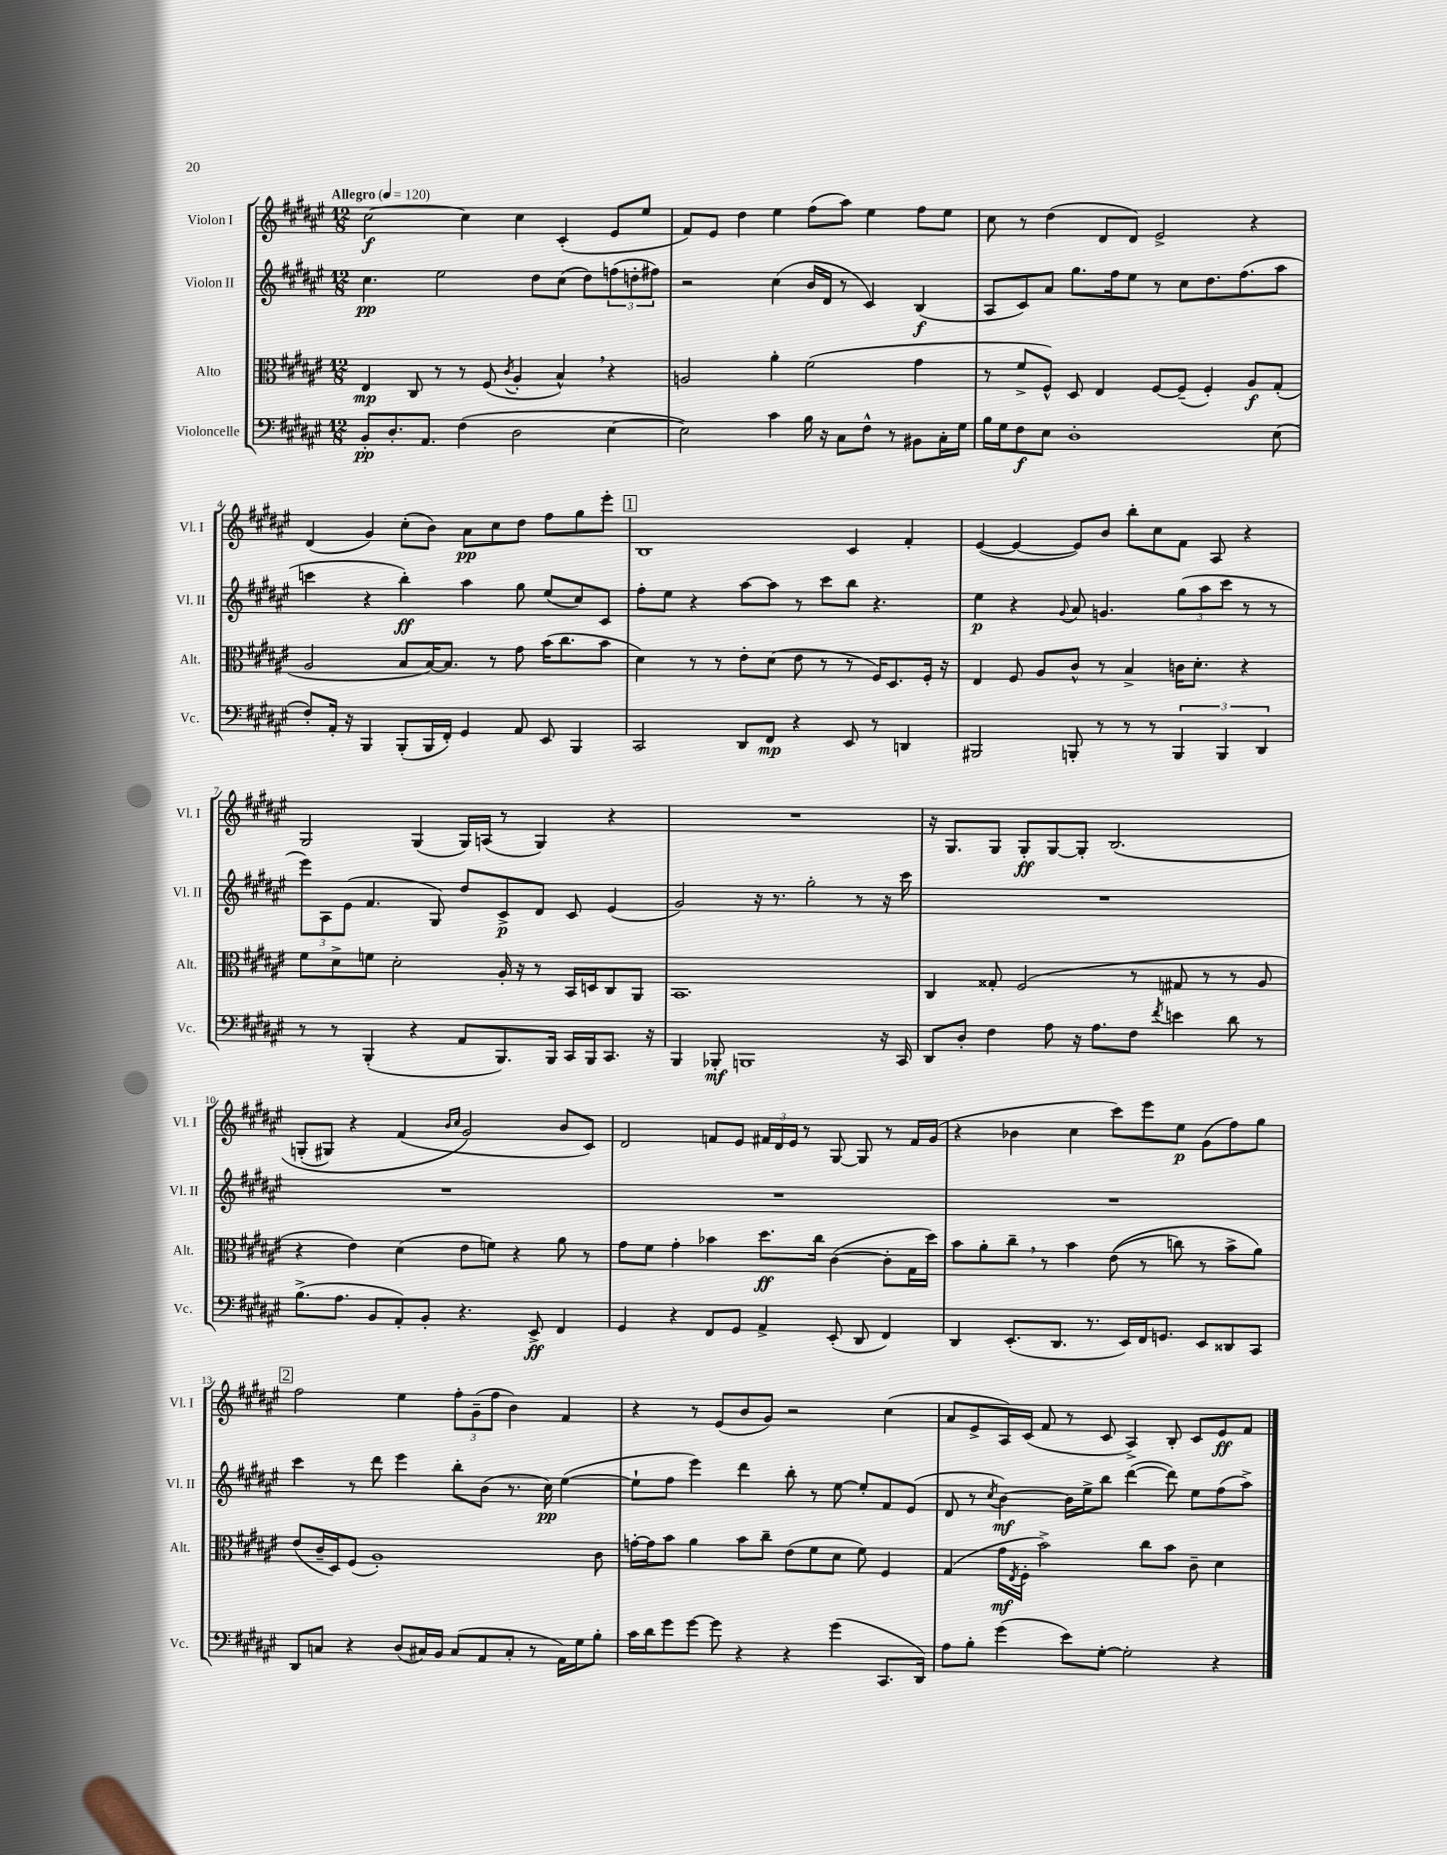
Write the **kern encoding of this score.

**kern	**dynam	**kern	**dynam	**kern	**dynam	**kern	**dynam
*part4	*part4	*part3	*part3	*part2	*part2	*part1	*part1
*staff4	*staff4	*staff3	*staff3	*staff2	*staff2	*staff1	*staff1
*I"Violoncelle	*	*I"Alto	*	*I"Violon II	*	*I"Violon I	*
*I'Vc.	*	*I'Alt.	*	*I'Vl. II	*	*I'Vl. I	*
*clefF4	*	*clefC3	*	*clefG2	*	*clefG2	*
*k[f#c#g#d#a#e#]	*	*k[f#c#g#d#a#e#]	*	*k[f#c#g#d#a#e#]	*	*k[f#c#g#d#a#e#]	*
*M12/8	*	*M12/8	*	*M12/8	*	*M12/8	*
*MM120	*	*MM120	*	*MM120	*	*MM120	*
=1	=1	=1	=1	=1	=1	=1	=1
!	!	!	!	!	!	!LO:TX:a:B:t=Allegro	!
8BB'/L	pp	4E#/	mp	4.cc#\	pp	[2cc#\	f
8.D#'/	.	.	.	.	.	.	.
.	.	8C#/	.	.	.	.	.
8.AA#/J	.	.	.	.	.	.	.
.	.	8r	.	2ee#\	.	.	.
(4F#\	.	8r	.	.	.	4cc#\]	.
.	.	(8F#/	.	.	.	.	.
.	.	8qc#/	.	.	.	.	.
2D#\	.	4A#'/	.	.	.	4cc#\	.
.	.	.	.	8dd#\L	.	.	.
.	.	4B^^,/)	.	(8cc#\J	.	(4c#'/	.
.	.	.	.	8dd#\L)	.	.	.
[4E#\	.	4r	.	(12ffn\	.	8e#/L	.
.	.	.	.	12ddn'\	.	.	.
.	.	.	.	.	.	8ee#/J	.
.	.	.	.	12ff#X\J)	.	.	.
=2	=2	=2	=2	=2	=2	=2	=2
2E#\])	.	2An/	.	2r	.	8f#/L)	.
.	.	.	.	.	.	8e#/J	.
.	.	.	.	.	.	4dd#\	.
4c#\	.	4a#'\	.	(4cc#\	.	4ee#\	.
16B\	.	(2f#\	.	16b/LL	.	(8ff#\L	.
16r	.	.	.	16d#/JJ	.	.	.
8C#\L	.	.	.	8r	.	8aa#\J)	.
8F#^^\J	.	.	.	4c#/)	.	4ee#\	.
8r	.	.	.	.	.	.	.
8BB#X\L	.	4g#\	.	(4B/	f	8ff#\L	.
16C#'\L	.	.	.	.	.	8ee#\J	.
16G#\JJ	.	.	.	.	.	.	.
=3	=3	=3	=3	=3	=3	=3	=3
16B\LL	.	8r	.	8A#/L	.	8cc#\	.
16G#\J	.	.	.	.	.	.	.
8F#\	f	8f#^/L	.	8c#/)	.	8r	.
8E#\J	.	8F#^^/J)	.	8a#/J	.	(4dd#\	.
1D#'	.	8D#/	.	8.gg#\L	.	.	.
.	.	4E#/	.	.	.	8d#/L	.
.	.	.	.	16ff#\k	.	.	.
.	.	.	.	8ee#\J	.	8d#/J)	.
.	.	[8F#/L	.	8r	.	2e#^/	.
.	.	(8F#~/J]	.	8cc#\L	.	.	.
.	.	4F#'/)	.	8.dd#\	.	.	.
.	.	.	.	(8.ff#\	.	.	.
.	.	8A#/L	f	.	.	4r	.
(8E#\	.	(8G#'/J	.	8aa#\J	.	.	.
!!LO:LB:g=z
=4	=4	=4	=4	=4	=4	=4	=4
8F#'/L)	.	2A#/	.	4cccn\	.	(4d#/	.
16AA#'/Jk	.	.	.	.	.	.	.
16r	.	.	.	.	.	.	.
4BBB/	.	.	.	4r	.	4g#/)	.
(8BBB'/L	.	8B/L	.	4bb'\)	ff	(8cc#'\L	.
16BBB/L	.	[16B/K)	.	.	.	8b\J)	.
16FF#'/JJ)	.	8.B/J]	.	.	.	.	.
4GG#/	.	.	.	4aa#\	.	8a#\L	pp
.	.	8r	.	.	.	8cc#\	.
8AA#/	.	8g#\	.	8gg#\	.	8dd#\J	.
8EE#/	.	(16b\KL	.	(8ee#/L	.	8ff#\L	.
.	.	8.cc#\	.	.	.	.	.
4BBB/	.	.	.	8cc#/)	.	8gg#\	.
.	.	8b\J	.	8c#/J	.	8eee#'\J	.
!!LO:REH:place=s1:t=1
=5	=5	=5	=5	=5	=5	=5	=5
2CC#/	.	4d#\)	.	8ff#'\L	.	1B	.
.	.	.	.	8ee#\J	.	.	.
.	.	8r	.	4r	.	.	.
.	.	8r	.	.	.	.	.
8DD#/L	.	8e#'\L	.	[8aa#\L	.	.	.
8FF#/J	mp	(8d#\J	.	8aa#\J]	.	.	.
4r	.	8e#\	.	8r	.	.	.
.	.	8r	.	8ccc#\L	.	.	.
8EE#/	.	8r	.	8bb\J	.	4c#/	.
8r	.	16F#/KL)	.	4.r	.	.	.
.	.	8.D#/	.	.	.	.	.
4DDn/	.	.	.	.	.	4f#'/	.
.	.	16F#'/Jk	.	.	.	.	.
.	.	16r	.	.	.	.	.
=6	=6	=6	=6	=6	=6	=6	=6
2BBB#X/	.	4E#/	.	4ee#\	p	([4e#/	.
.	.	8F#/	.	4r	.	4e#/_	.
.	.	8A#/L	.	.	.	.	.
.	.	.	.	8qqg#/	.	.	.
8BBBn'/	.	8c#^^/J	.	8a#/	.	8e#/L])	.
8r	.	8r	.	4.gn/	.	8b/J	.
8r	.	4B^/	.	.	.	8bb'\L	.
8r	.	.	.	.	.	8cc#\	.
6BBB/	.	16cn\KL	.	(12gg#\L	.	8f#\J	.
.	.	8.d#'\J	.	.	.	.	.
.	.	.	.	12aa#\	.	.	.
.	.	.	.	.	.	8A#/	.
6BBB/	.	.	.	12ccc#\J	.	.	.
.	.	4r	.	8r	.	4r	.
6DD#/	.	.	.	.	.	.	.
.	.	.	.	8r	.	.	.
!!LO:LB:g=z
=7	=7	=7	=7	=7	=7	=7	=7
8r	.	8f#\L	.	12eee#\L)	.	2G#/	.
.	.	.	.	12A#\	.	.	.
8r	.	8d#^\	.	.	.	.	.
.	.	.	.	(12e#\J	.	.	.
(4BBB'/	.	8fn\J	.	4.f#/	.	.	.
.	.	2d#'\	.	.	.	.	.
4r	.	.	.	.	.	(4G#/	.
.	.	.	.	8G#/)	.	.	.
8AA#/L	.	.	.	8dd#/L	.	16G#/LL)	.
.	.	.	.	.	.	(16An/JJ	.
8.BBB/)	.	16A#'/	.	8c#^/	p	8r	.
.	.	16r	.	.	.	.	.
.	.	8r	.	8d#/J	.	4G#/)	.
16BBB/Jk	.	.	.	.	.	.	.
16CC#/LL	.	16BB/LL	.	8c#/	.	.	.
16BBB/J	.	16Dn/J	.	.	.	.	.
8.CC#/J	.	8C#/	.	(4e#/	.	4r	.
.	.	8AA#/J	.	.	.	.	.
16r	.	.	.	.	.	.	.
=8	=8	=8	=8	=8	=8	=8	=8
4BBB/	.	1.BB	.	2g#/)	.	1.r	.
8BBB-X'/	mf	.	.	.	.	.	.
1BBBn	.	.	.	.	.	.	.
.	.	.	.	16r	.	.	.
.	.	.	.	8.r	.	.	.
.	.	.	.	2gg#'\	.	.	.
.	.	.	.	8r	.	.	.
16r	.	.	.	16r	.	.	.
16CC#/	.	.	.	16ccc#\	.	.	.
=9	=9	=9	=9	=9	=9	=9	=9
8DD#/L	.	4C#/	.	1.r	.	16r	.
.	.	.	.	.	.	8.G#/L	.
8D#'/J	.	.	.	.	.	.	.
4F#\	.	8G##X'/	.	.	.	8G#/J	.
.	.	(2F#/	.	.	.	8G#'/L	ff
8A#\	.	.	.	.	.	[8G#/	.
16r	.	.	.	.	.	8G#'/J]	.
8.A#\L	.	.	.	.	.	.	.
.	.	.	.	.	.	(2.B/	.
8F#\J	.	8r	.	.	.	.	.
8qf#/	.	.	.	.	.	.	.
4en\	.	8G#X/	.	.	.	.	.
.	.	8r	.	.	.	.	.
8d#\	.	8r	.	.	.	.	.
8r	.	8A#/	.	.	.	.	.
!!LO:LB:g=z
=10	=10	=10	=10	=10	=10	=10	=10
(8.B^\L	.	4r	.	1.r	.	(8Gn'/L	.
.	.	.	.	.	.	8G#X/J)	.
8.A#\J	.	.	.	.	.	.	.
.	.	4e#\)	.	.	.	4r	.
8BB/L	.	.	.	.	.	.	.
8AA#'/)	.	(4d#\	.	.	.	(4f#/	.
8BB'/J	.	.	.	.	.	.	.
.	.	.	.	.	.	16qqb/LL	.
.	.	.	.	.	.	16qqcc#/JJ	.
4.r	.	8e#\L	.	.	.	2g#/)	.
.	.	8fn\J)	.	.	.	.	.
.	.	4r	.	.	.	.	.
8EE#^/	ff	.	.	.	.	.	.
4FF#/	.	8a#\	.	.	.	8b/L	.
.	.	8r	.	.	.	8c#/J)	.
=11	=11	=11	=11	=11	=11	=11	=11
4GG#/	.	8g#\L	.	1.r	.	2d#/	.
.	.	8f#\J	.	.	.	.	.
4r	.	4g#'\	.	.	.	.	.
8FF#/L	.	4b-X\	.	.	.	8fn/L	.
8GG#/J	.	.	.	.	.	8e#/J	.
4AA#^/	.	8.dd#\L	ff	.	.	24f#X/LL	.
.	.	.	.	.	.	24d#/	.
.	.	.	.	.	.	24e#/JJ	.
.	.	.	.	.	.	8r	.
.	.	16cc#\Jk	.	.	.	.	.
(8EE#'/	.	([4c#\	.	.	.	[8G#/	.
8DD#/	.	.	.	.	.	8G#/]	.
4FF#/)	.	8c#'\L]	.	.	.	8r	.
.	.	16G#\L	.	.	.	16f#/LL	.
.	.	16dd#\JJ)	.	.	.	(16g#/JJ	.
=12	=12	=12	=12	=12	=12	=12	=12
4DD#/	.	8b\L	.	1.r	.	4r	.
.	.	8a#'\	.	.	.	.	.
(8.EE#'/L	.	8cc#~,\J	.	.	.	4b-X\	.
.	.	8r	.	.	.	.	.
8.DD#/J	.	.	.	.	.	.	.
.	.	4b\	.	.	.	4cc#\	.
8.r	.	.	.	.	.	.	.
.	.	((8e#\	.	.	.	8ccc#\L)	.
16EE#/LL)	.	.	.	.	.	.	.
16FF#/J	.	8r	.	.	.	8eee#\	.
8.GGn/J	.	.	.	.	.	.	.
.	.	8ccn\)	.	.	.	8ee#\J	p
8EE#/L	.	8r	.	.	.	(8g#\L	.
8DD##X/	.	8b^\L	.	.	.	8ff#\)	.
8CC#/J	.	8a#\J)	.	.	.	8gg#\J	.
!!LO:LB:g=z
!!LO:REH:place=s1:t=2
=13	=13	=13	=13	=13	=13	=13	=13
8DD#/L	.	(8e#/L	.	4ccc#\	.	2ff#\	.
8Cn/J	.	16c#~/L	.	.	.	.	.
.	.	16D#/J)	.	.	.	.	.
4r	.	(8F#/J	.	8r	.	.	.
.	.	1A#')	.	8ddd#\	.	.	.
(8D#/L	.	.	.	4eee#\	.	4ee#\	.
16C#X/L)	.	.	.	.	.	.	.
16BB/JJ	.	.	.	.	.	.	.
(8C#/L	.	.	.	8bb'\L	.	12ff#'\L	.
.	.	.	.	.	.	(12g#~\	.
8AA#/	.	.	.	(8b\J	.	.	.
.	.	.	.	.	.	12ff#\J	.
8C#'/J	.	.	.	8.r	.	4b\)	.
8r	.	.	.	.	.	.	.
.	.	.	.	16cc#\)	pp	.	.
16AA#\LL)	.	.	.	([4ee#\	.	4f#/	.
16G#\J	.	.	.	.	.	.	.
8B'\J	.	8c#\	.	.	.	.	.
=14	=14	=14	=14	=14	=14	=14	=14
16c#\LL	.	[16gn'\LL	.	8ee#`\L]	.	4r	.
16d#\J	.	16g\J]	.	.	.	.	.
8g#\	.	8b\J	.	8ff#\J	.	.	.
[8g#\J	.	4a#\	.	4eee#\)	.	8r	.
8g#\]	.	.	.	.	.	(8e#/L	.
4r	.	8b\L	.	4ddd#\	.	8b/	.
.	.	8cc#~\J	.	.	.	8g#/J)	.
4r	.	(8e#\L	.	8bb'\	.	2r	.
.	.	8f#\	.	8r	.	.	.
(4g#\	.	8d#\J	.	[8ee#\	.	.	.
.	.	8f#\)	.	8ee#'/L]	.	.	.
8.CC#/L	.	4F#/	.	8f#/	.	(4cc#\	.
.	.	.	.	(8e#/J	.	.	.
16DD#/Jk)	.	.	.	.	.	.	.
=15	=15	=15	=15	=15	=15	=15	=15
8A#\L	.	(4G#/	.	8d#/	.	8a#/L	.
8B'\J	.	.	.	8r	.	8e#^/	.
.	.	.	.	8qcc#/	.	.	.
(4g#\	.	16g#\LL	mf	[4b\)	mf	16A#/L)	.
.	.	8qE#/	.	.	.	.	.
.	.	16F#'\JJ	.	.	.	(16c#/JJ	.
.	.	2b^\)	.	.	.	8f#/	.
8e#\L)	.	.	.	16b\LL]	.	8r	.
.	.	.	.	16ee#^\J	.	.	.
[8G#'\J	.	.	.	8bb\J	.	8c#/	.
2G#'\]	.	.	.	([4ddd#\	.	4A#^/)	.
.	.	8cc#\L	.	.	.	.	.
.	.	8b\J	.	8ddd#\])	.	8B'/	.
.	.	8c#~\	.	8ee#\L	.	8c#/L	.
4r	.	4d#\	.	(8ff#\	.	8e#/	ff
.	.	.	.	8aa#^\J)	.	8f#/J	.
==	==	==	==	==	==	==	==
*-	*-	*-	*-	*-	*-	*-	*-
